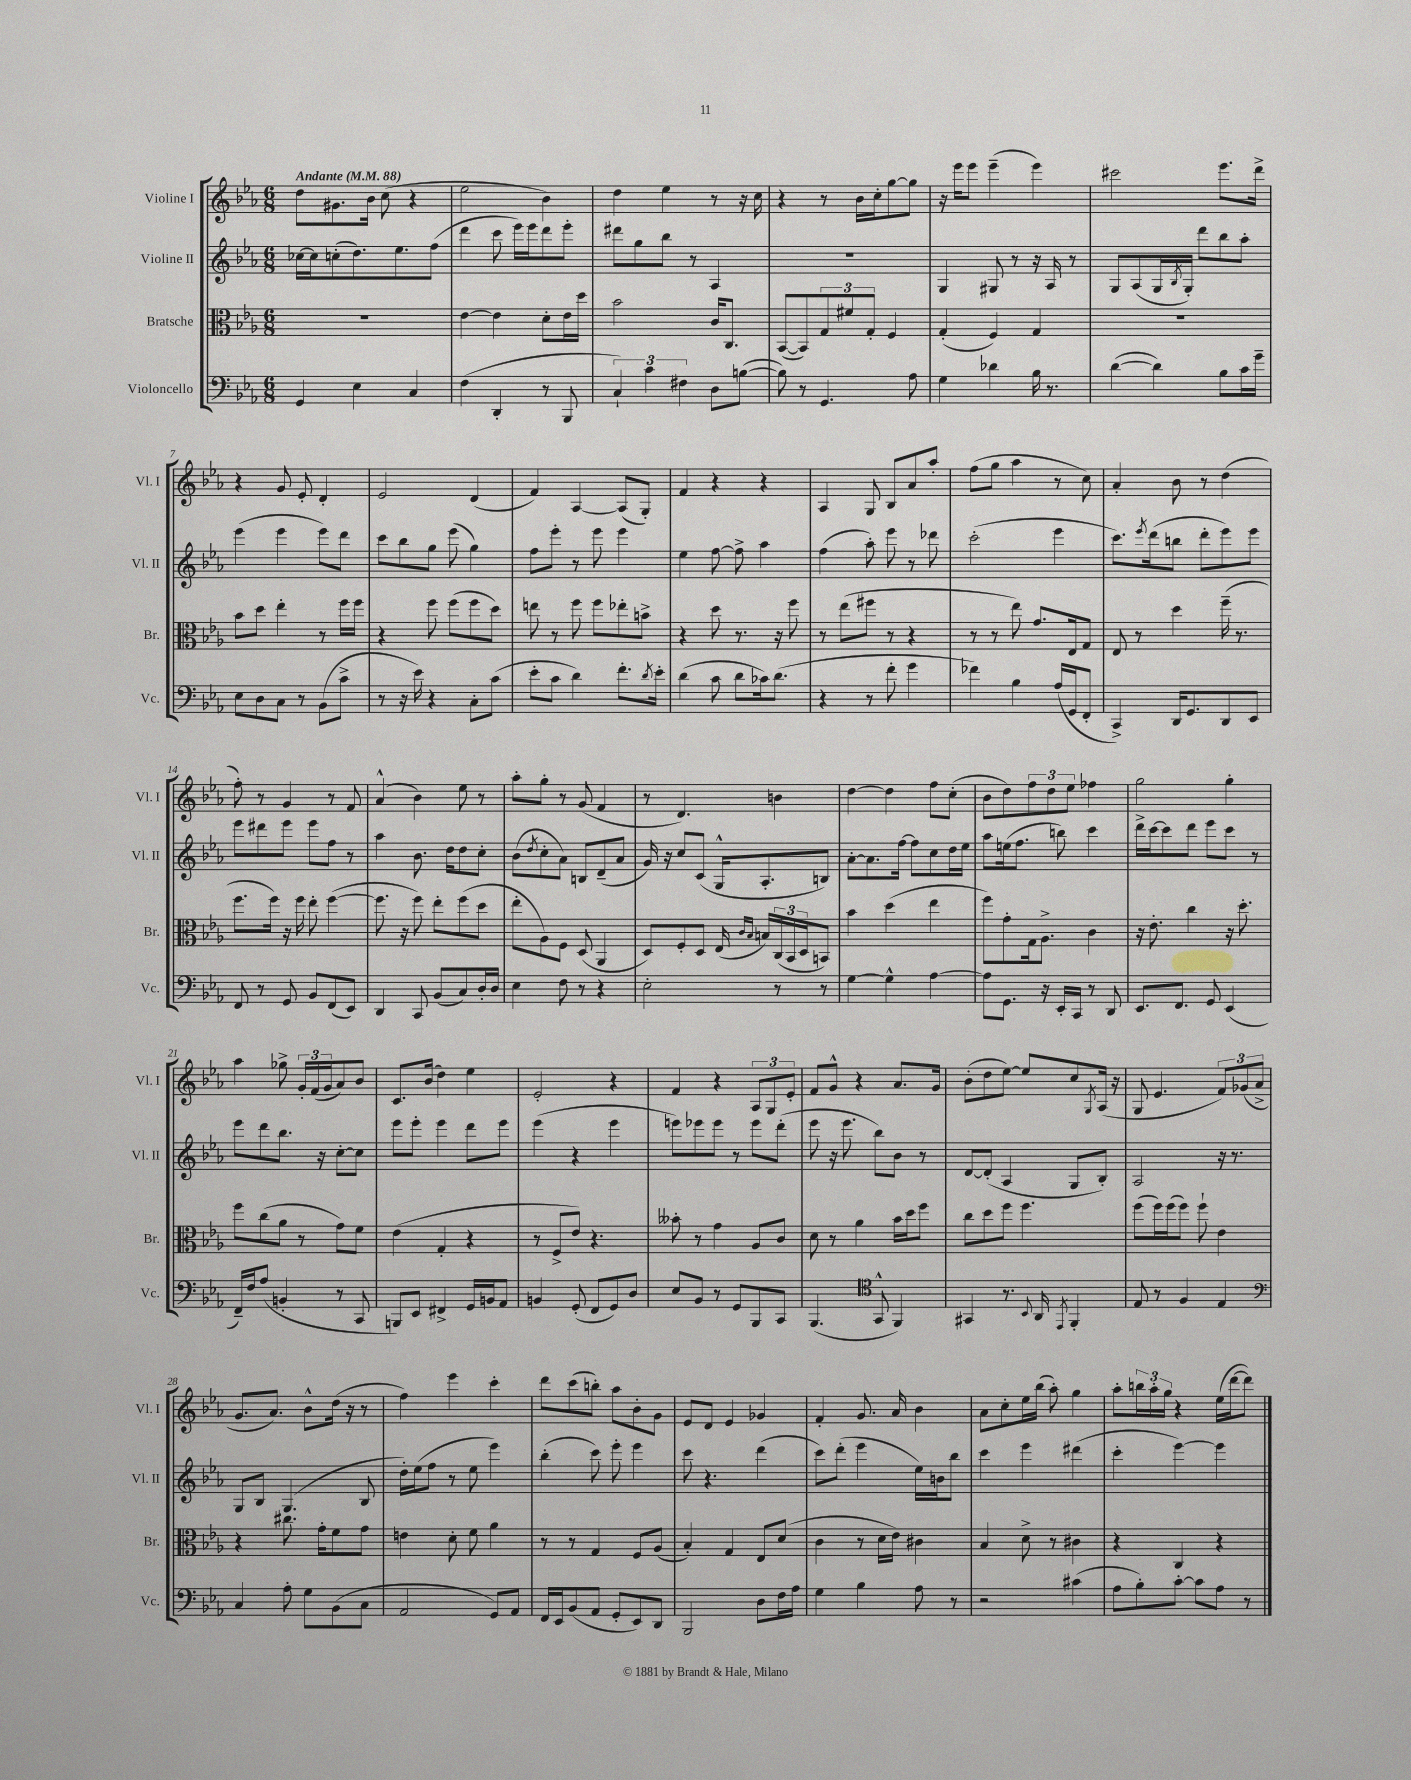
<<
\new StaffGroup <<
\new Staff = "s0" \with { instrumentName = "Violine I" shortInstrumentName = "Vl. I" } {
    \clef treble \key ees \major \numericTimeSignature \time 6/8 \tempo "Andante" 4 = 88
    d''8 gis'8. bes'16 c''8( r4 |
    ees''2 bes'4) |
    d''4 ees''4 r8 r16 c''16 |
    r4 r8 bes'16 c''16-. g''8~ g''8 |
    r16 ees'''16 ees'''8 ees'''4--( ees'''4) |
    cis'''2 ees'''8. d'''16-> |
    r4 g'8 ees'8-. d'4-. |
    ees'2 d'4( |
    f'4) aes4~ aes8( g8-.) |
    f'4 r4 r4 |
    aes4 g8 bes8 aes'8 aes''8-. |
    f''8( g''8 aes''4 r8 c''8) |
    aes'4-. bes'8 r8 d''4( |
    f''8-.) r8 g'4 r8 f'8 |
    aes'4-^( bes'4) ees''8 r8 |
    aes''8-. g''8-. r8 g'8( f'4 |
    r8 d'4.) b'4 |
    d''4~ d''4 f''8 c''8-.( |
    bes'8 d''8) \tuplet 3/2 { f''8 d''8 ees''8 } fes''4 |
    g''2 g''4-. |
    aes''4 ges''8-> \tuplet 3/2 { g'16-. f'16( g'16 } aes'8) bes'8 |
    c'8. bes'16( d''4) ees''4 |
    ees'2-. r4 |
    f'4 r4 \tuplet 3/2 { aes8 g8 ees'8-. } |
    f'8 g'8-^ r4 aes'8. g'16 |
    bes'8-.( d''8 ees''8~) ees''8 c''8 \acciaccatura { g8 } aes16( r16 |
    g8 ees'4. \tuplet 3/2 { f'8) ges'8( aes'8-> } |
    g'8. aes'8.) bes'8-^ d''16( r16 r8 |
    f''4) ees'''4 c'''4-. |
    d'''8 c'''8( b''8-.) aes''8 bes'8-. g'8 |
    ees'8 d'8 ees'4 ges'4 |
    f'4-. g'8. aes'16 bes'4 |
    aes'8 c''8-. ees''16 bes''16( aes''8-.) g''4 |
    aes''8-. \tuplet 3/2 { b''16 aes''16-. g''16 } r4 ees''16( d'''16~ d'''8) \bar "|." |
}
\new Staff = "s1" \with { instrumentName = "Violine II" shortInstrumentName = "Vl. II" } {
    \clef treble \key ees \major \numericTimeSignature \time 6/8
    ces''16~ ces''16 c''8-.( d''8.) ees''8. f''8( |
    d'''4 c'''8 ees'''16) ees'''16 d'''8 ees'''8-. |
    dis'''8 g''8 bes''8 r8 aes4 |
    R2. |
    g4 gis8 r8 r16 aes16 r8 |
    g8 aes8( g16 \acciaccatura { bes8 } g16-.) d'''8 bes''8 aes''8-. |
    ees'''4( ees'''4 ees'''8) d'''8 |
    c'''8 bes''8 g''8 ees'''8( g''4) |
    f''8 ees'''8-. r8 ees'''8 ees'''4 |
    ees''4 f''8~ f''8-> aes''4 |
    f''4( aes''8-.) ees'''8 r8 des'''8 |
    c'''2-.( ees'''4 |
    c'''8.) \acciaccatura { ees'''8 } d'''16( b''8 d'''8-. ees'''8) ees'''8 |
    ees'''8 dis'''8 ees'''8 ees'''8 f''8 r8 |
    aes''4 bes'8. d''16 d''8 c''8-. |
    bes'8( \acciaccatura { d''8 } c''8-. aes'8) b8 d'8--( aes'8 |
    g'16) r16 c''8 c'8( g16-^ aes8.-. b8) |
    aes'8~-. aes'8. f''16~ f''8 c''8 d''16 ees''16 |
    aes''8 e''16( f''8. b''8) c'''4 |
    d'''16-> c'''16~ c'''8 d'''8 ees'''8 c'''8 r8 |
    ees'''8 d'''8 bes''8. r16 c''8~-. c''8 |
    ees'''8 ees'''8-. ees'''4 d'''8 ees'''8 |
    ees'''4( r4 ees'''4 |
    e'''8) ees'''8 ees'''8 r8 ees'''8 d'''8-.( |
    ees'''8 r16 ees'''8. bes''8) bes'8 r8 |
    d'8~ d'8-.( aes4 g8 bes8-.) |
    aes2 r16 r8. |
    g8 bes8 g4.( bes8 |
    d''16-.) ees''16( f''8 r8 ees''8 ees'''4) |
    bes''4-.( c'''8) ees'''8-. ees'''4 |
    c'''8 r4. d'''4( |
    c'''8) d'''8-.( ees'''4 ees''16) b'16 bes''8 |
    c'''4 ees'''4 dis'''4( |
    c'''4-. ees'''4~) ees'''4 \bar "|." |
}
\new Staff = "s2" \with { instrumentName = "Bratsche" shortInstrumentName = "Br." } {
    \clef alto \key ees \major \numericTimeSignature \time 6/8
    R2. |
    ees'4~ ees'4 d'8-. ees'16 d''16 |
    bes'2 c'16 c8. |
    bes,8~( bes,8) \tuplet 3/2 { g8 fis'8 g8-. } f4 |
    g4-.( f4) g4 |
    R2. |
    bes'8 d''8 ees''4-. r8 f''16 f''16 |
    r4 f''8 f''8( f''8 d''8) |
    e''8 r8 f''8 f''8 ees''8-. b'8-> |
    r4 d''8 r8. r16 f''8 |
    r8 ees''8( fis''8 r8 r4 |
    r8 r8 ees''8) g'8. ees16 g8 |
    ees8 r8 d''4 f''16--( r8. |
    f''8. f''16) r16 f''16 ees''8-. f''4~( |
    f''8. r16 f''8) ees''8-. f''8( d''8 |
    ees''8-. aes8) f8 d8( aes,4 |
    d8) f8-. d8 ees16( \grace { c'16 bes16 } b16) \tuplet 3/2 { c16( bes,16 d16 } b,8) |
    bes'4 d''4( ees''4 |
    f''8) g'8-. g16 aes8.-> c'4 |
    r16 ees'8.-. c''4 r16 d''8.-. |
    f''8 c''8( aes'8 r8 g'8) f'8 |
    ees'4( g4-. r4 |
    r8 f8-> ees'8) r4. |
    beses'8-. r8 g'4 aes8 c'8 |
    d'8 r8 aes'4 bes'16 d''16 f''8 |
    c''8 d''8 f''8 f''4. |
    f''8( f''16) f''16( f''8) f''8-! ees'4 |
    r4 cis''8. g'16-. f'8 g'8 |
    e'4 d'8-. f'8 aes'4 |
    r8 r8 g4 f8 aes8( |
    bes4-.) g4 ees8 d'8( |
    c'4 r8 d'16 ees'16) cis'4 |
    bes4 d'8-> r8 cis'4 |
    r4 c4 r4 \bar "|." |
}
\new Staff = "s3" \with { instrumentName = "Violoncello" shortInstrumentName = "Vc." } {
    \clef bass \key ees \major \numericTimeSignature \time 6/8
    g,4 ees4 c4 |
    f4( d,4-. r8 bes,,8 |
    \tuplet 3/2 { c4-!) c'4 fis4 } d8 b8~( |
    b8) r8 g,4. aes8 |
    g4 des'4 bes16 r8. |
    d'4~( d'4) bes8 c'16 g'16-- |
    ees8 d8 c8 r8 bes,8( c'8-> |
    r8 r16 ees'16) r4 c8-. c'8( |
    ees'8-. c'8 d'4) f'8.-. \acciaccatura { d'8 } ees'16-. |
    d'4( c'8 d'8 ces'16) d'8.( |
    r4 r8 f'8-. g'4 |
    fes'4) bes4 aes16( g,16 f,8-. |
    c,4->) d,16 g,8. d,8 ees,8 |
    f,8 r8 g,8 bes,8 f,8( ees,8) |
    d,4 c,8 bes,8( c8) d16-. d16 |
    ees4 f8 r8 r4 |
    ees2-. r8 r8 |
    g4~ g4-^ aes4~ |
    aes8 g,8. r16 ees,16-. c,16 r8 d,8 |
    ees,8. f,8. g,8 ees,4( |
    f,16--) f16 aes8( b,4-. r8 c,8 |
    b,,8) ees,8 fis,4-> g,16 b,16 aes,8 |
    b,4 g,8-.( f,8 g,8) d8 |
    ees8 bes,8 r8 g,8 bes,,8 c,8 |
    bes,,4.( \clef tenor g,8-^ f,4) |
    gis,4 r8. \appoggiatura { bes,8 } aes,16 \acciaccatura { ees,8 } f,4-. |
    ees8 r8 f4 ees4 |
    \clef bass c4 aes8-. g8 bes,8( c8 |
    aes,2 g,8) aes,8 |
    f,16 ees,16 bes,8( aes,8 g,8-. ees,8) d,8 |
    bes,,2 d8 f16 aes16 |
    g4 bes4 aes8 r8 |
    r2 cis'4( |
    aes8 bes8-.) c'8~-. c'8 aes8 r8 \bar "|." |
}
>>
>>
